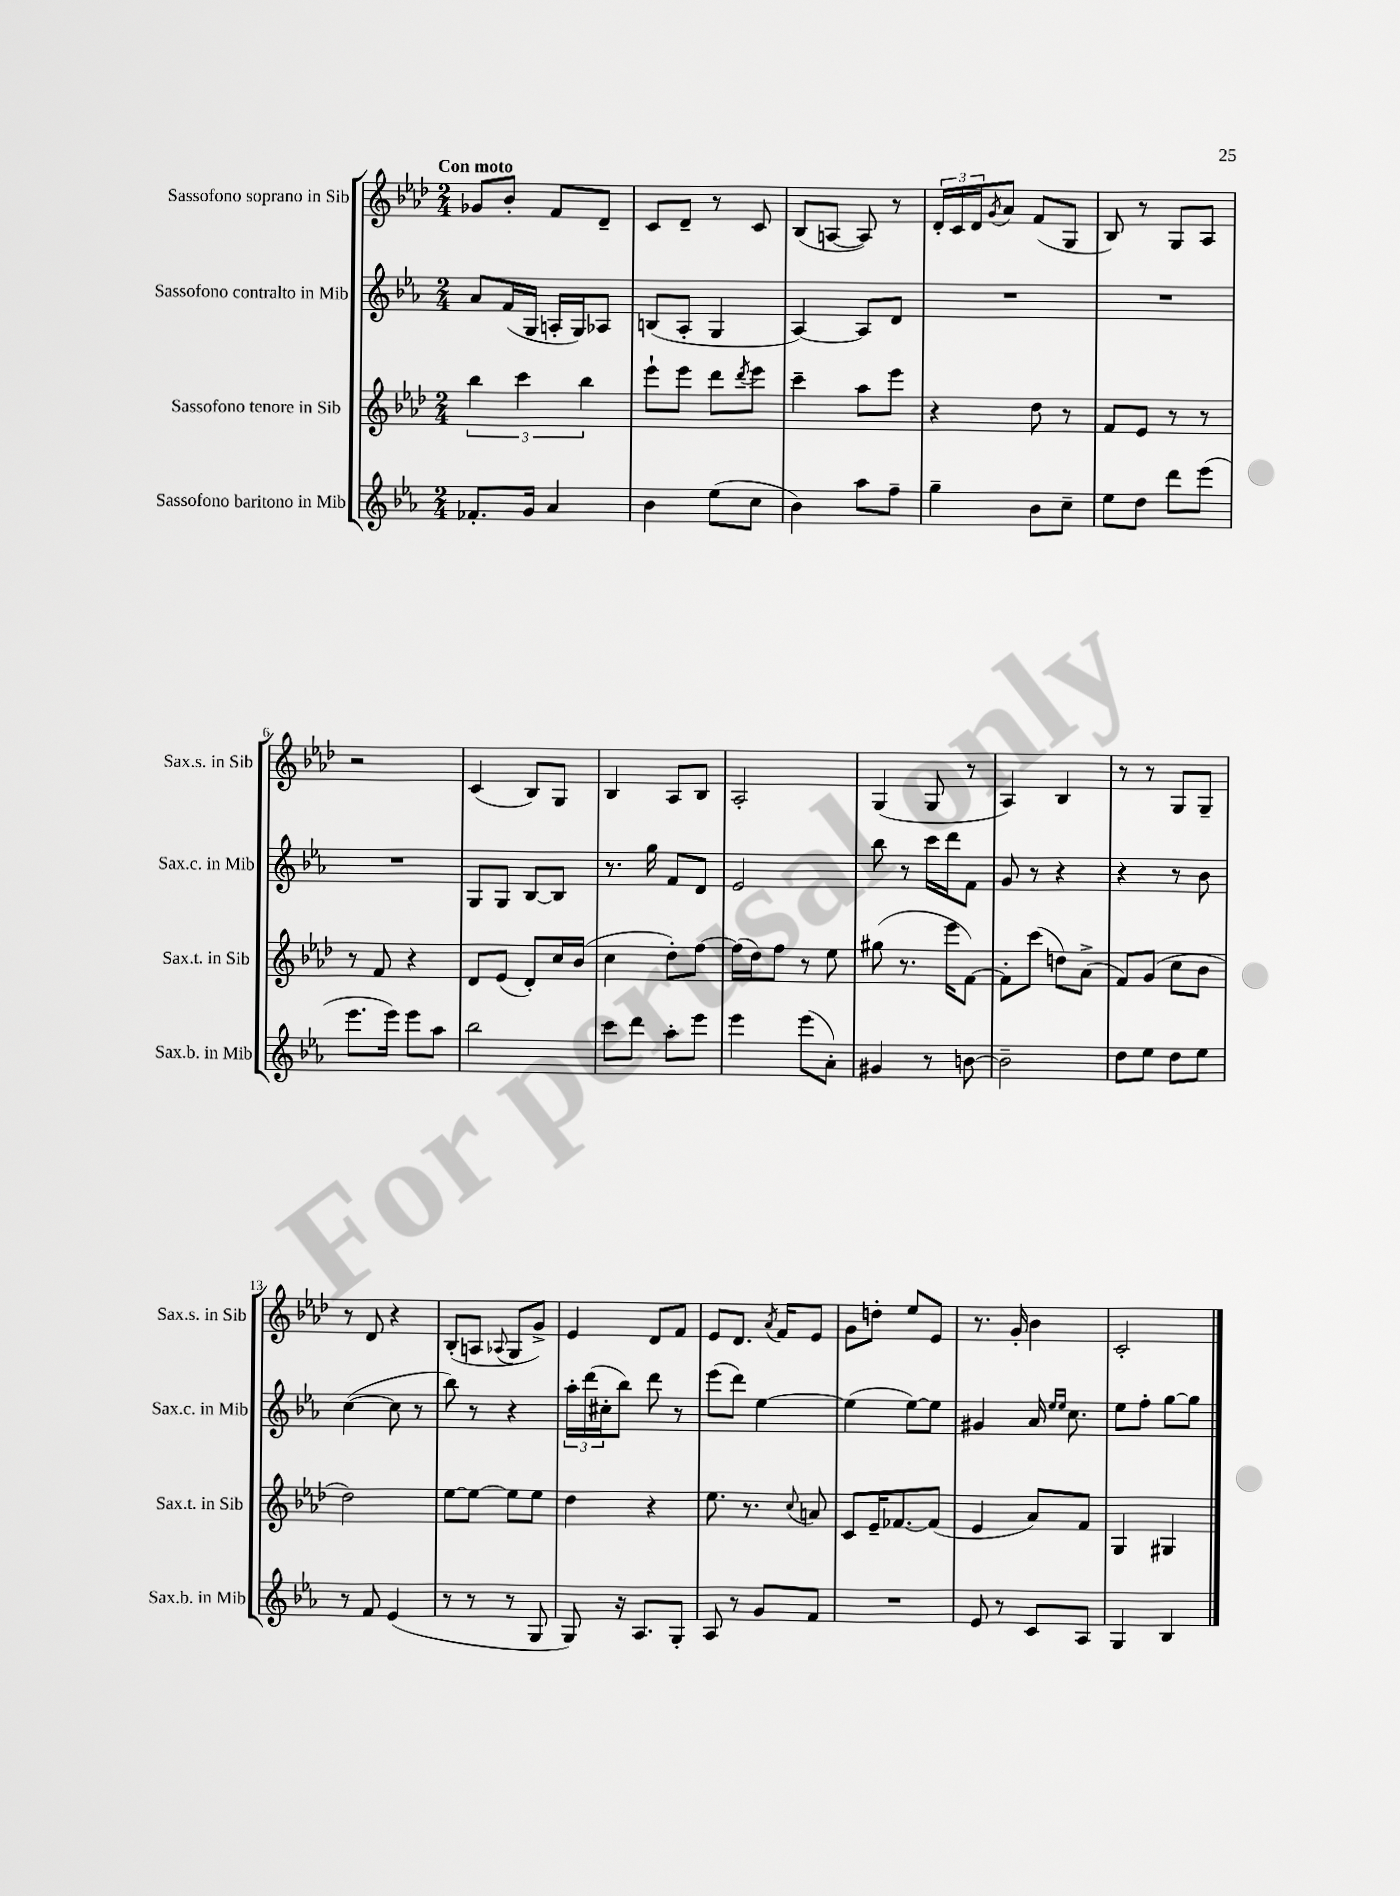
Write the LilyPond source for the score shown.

<<
\new StaffGroup <<
\new Staff = "s0" \with { instrumentName = "Sassofono soprano in Sib" shortInstrumentName = "Sax.s. in Sib" } {
    \clef treble \key aes \major \numericTimeSignature \time 2/4 \tempo "Con moto"
    ges'8 bes'8-. f'8 des'8-- |
    c'8 des'8-- r8 c'8 |
    bes8( a8~ a8) r8 |
    \tuplet 3/2 { des'16-. c'16 des'16 } \acciaccatura { g'8 } aes'8 f'8( g8 |
    bes8) r8 g8 aes8 |
    r2 |
    c'4( bes8) g8 |
    bes4 aes8 bes8 |
    aes2-. |
    g4( g8 r8 |
    aes4) bes4 |
    r8 r8 g8 g8-- |
    r8 des'8 r4 |
    bes8-.( a8 \appoggiatura { aes8 } g8 g'8->) |
    ees'4 des'8 f'8 |
    ees'8 des'8. \acciaccatura { aes'8 } f'16 ees'8 |
    g'8 d''8-. ees''8 ees'8 |
    r8. g'16-. bes'4 |
    c'2-. \bar "|." |
}
\new Staff = "s1" \with { instrumentName = "Sassofono contralto in Mib" shortInstrumentName = "Sax.c. in Mib" } {
    \clef treble \key ees \major \numericTimeSignature \time 2/4
    aes'8 f'16( g16 a16-. g16) aes8 |
    b8( aes8-. g4 |
    aes4~) aes8 d'8 |
    R2 |
    R2 |
    R2 |
    g8 g8 bes8~ bes8 |
    r8. g''16 f'8 d'8 |
    ees'2 |
    bes''8 r8 c'''16 d'''16 f'8 |
    g'8 r8 r4 |
    r4 r8 bes'8 |
    c''4~( c''8 r8 |
    bes''8) r8 r4 |
    \tuplet 3/2 { aes''16-. d'''16( cis''16-. } bes''8) d'''8 r8 |
    ees'''8( d'''8) ees''4~ |
    ees''4( ees''8~) ees''8 |
    gis'4 aes'16 \grace { ees''16 ees''16 } c''8. |
    ees''8 f''8-. g''8~ g''8 \bar "|." |
}
\new Staff = "s2" \with { instrumentName = "Sassofono tenore in Sib" shortInstrumentName = "Sax.t. in Sib" } {
    \clef treble \key aes \major \numericTimeSignature \time 2/4
    \tuplet 3/2 { bes''4 c'''4 bes''4 } |
    ees'''8-! ees'''8 des'''8 \acciaccatura { des'''8 } ees'''8 |
    c'''4-- aes''8 ees'''8 |
    r4 des''8 r8 |
    f'8 ees'8 r8 r8 |
    r8 f'8 r4 |
    des'8 ees'8( des'8-.) c''16 bes'16( |
    c''4 des''8-.) f''8~ |
    f''16( des''16) f''8 r8 ees''8 |
    gis''8( r8. ees'''16 f'8~) |
    f'8-. c'''8( d''8) aes'8->( |
    f'8) g'8( c''8 bes'8 |
    des''2) |
    ees''8~ ees''8~ ees''8 ees''8 |
    des''4 r4 |
    ees''8. r8. \appoggiatura { c''8 } a'8 |
    c'8 ees'16-- fes'8.~ fes'8( |
    ees'4 aes'8) f'8 |
    g4 gis4 \bar "|." |
}
\new Staff = "s3" \with { instrumentName = "Sassofono baritono in Mib" shortInstrumentName = "Sax.b. in Mib" } {
    \clef treble \key ees \major \numericTimeSignature \time 2/4
    fes'8.-. g'16 aes'4 |
    bes'4 ees''8( c''8 |
    bes'4) aes''8 f''8-- |
    g''4-- bes'8 c''8-- |
    ees''8 d''8 d'''8 ees'''8( |
    ees'''8. ees'''16) ees'''8 aes''8 |
    bes''2 |
    c'''8 d'''8 aes''8-. ees'''8 |
    ees'''4 ees'''8( aes'8-.) |
    gis'4 r8 b'8~ |
    b'2-- |
    d''8 ees''8 d''8 ees''8 |
    r8 f'8 ees'4( |
    r8 r8 r8 g8 |
    g8) r16 aes8. g8-. |
    aes8 r8 g'8 f'8 |
    R2 |
    ees'8 r8 c'8 aes8 |
    g4 bes4 \bar "|." |
}
>>
>>
